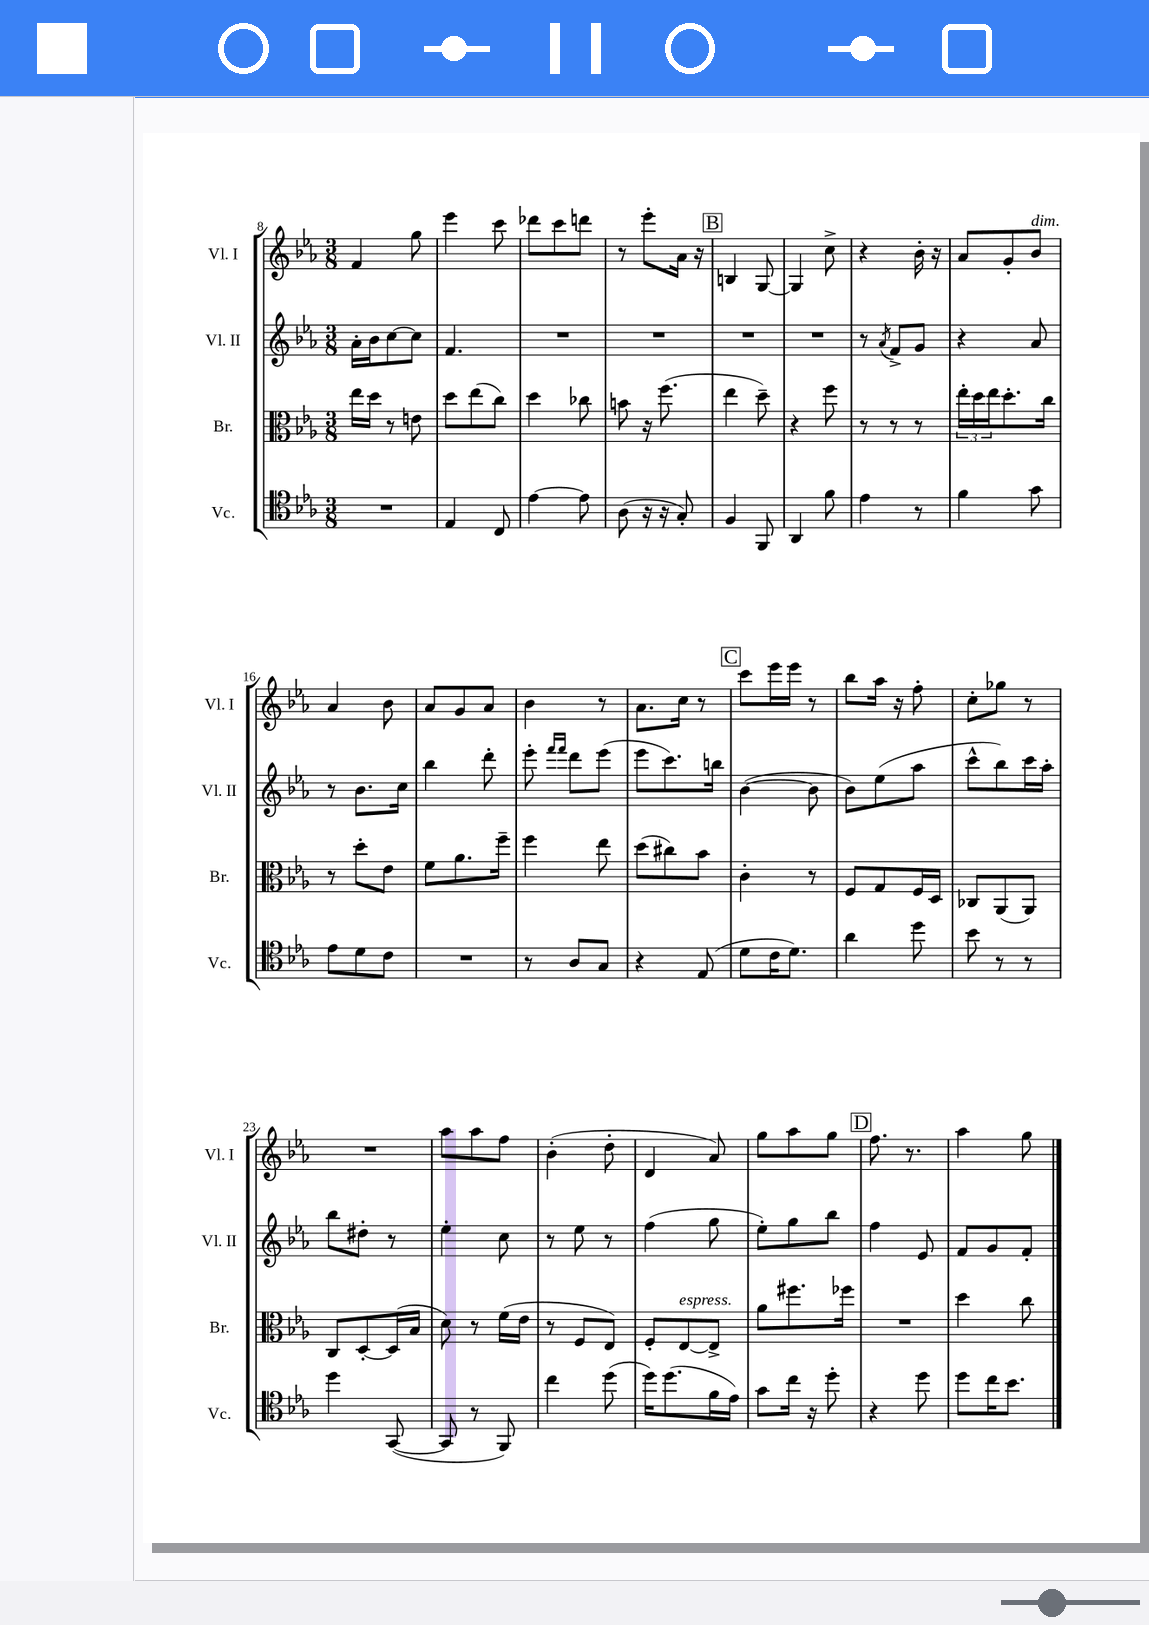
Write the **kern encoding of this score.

**kern	**kern	**kern	**kern
*staff4	*staff3	*staff2	*staff1
*clefC4	*clefC3	*clefG2	*clefG2
*k[b-e-a-]	*k[b-e-a-]	*k[b-e-a-]	*k[b-e-a-]
*M3/8	*M3/8	*M3/8	*M3/8
4.r	16ee-	16a-'	4f
.	16dd	16b-	.
.	8r	[8cc	.
.	8e	8cc]	8gg
=	=	=	=
4E-	8dd	4.f	4eee-
.	(8ee-	.	.
8C	8cc)	.	8ccc
=	=	=	=
[4e-	4dd	4.r	8ddd-
.	.	.	8ccc
8e-]	8cc-	.	8ddd
=	=	=	=
(8A-	8b	4.r	8r
16r	16r	.	8eee-'
16r	(8.ff	.	.
8G')	.	.	16a-
.	.	.	16r
=	=	=	=
4F	4ee-	4.r	4B
8FF	8dd~)	.	[8G
=	=	=	=
4AA-	4r	4.r	4G]
8f	8ff	.	8cc^
=	=	=	=
4e-	8r	8r	4r
.	.	8qa-	.
.	8r	8f^	.
8r	8r	8g	16b-'
.	.	.	16r
=	=	=	=
4f	24ee-'	4r	8a-
.	24dd	.	.
.	24ee-	.	.
.	8.dd'	.	8g'
8g	.	8a-	8b-
.	16cc	.	.
=	=	=	=
8e-	8r	8r	4a-
8d	8dd'	8.b-	.
8c	8e-	.	8b-
.	.	16cc	.
=	=	=	=
4.r	8f	4bb-	8a-
.	8.a-	.	8g
.	.	8ddd'	8a-
.	16ff~	.	.
=	=	=	=
8r	4ff	8eee-'	4b-
.	.	16qqfff	.
.	.	16qqfff	.
8A-	.	8ddd	.
8G	8ee-	(8eee-	8r
=	=	=	=
4r	(8dd	8eee-	8.a-
.	8cc#)	8.ccc)	.
.	.	.	16cc
(8E-	8b-	.	8r
.	.	16bb	.
=	=	=	=
8d	4c'	([4b-	8ccc
16c	.	.	16eee-
8.d)	.	.	16eee-
.	8r	8b-]	8r
=	=	=	=
4a-	8F	8b-)	8bb-
.	8G	(8ee-	16aa-
.	.	.	16r
8dd	16F	8aa-	8ff'
.	16D	.	.
=	=	=	=
8b-	8C-	8ccc^^	8cc'
8r	(8AA-	8bb-)	8gg-
8r	8AA-)	16ccc	8r
.	.	16aa-'	.
=	=	=	=
4dd	8C	8bb-	4.r
.	[8D'	8dd#'	.
([8GG	(16D]	8r	.
.	16B-	.	.
=	=	=	=
8GG]	8d)	4ee-'	8aa-
8r	8r	.	8aa-
8FF)	(16f	8cc	8ff
.	16e-	.	.
=	=	=	=
4cc	8r	8r	(4b-'
.	8F	8ee-	.
(8dd	8E-)	8r	8dd'
=	=	=	=
16dd)	8F'	(4ff	4d
(8.dd	.	.	.
.	[8E-	.	.
16f	8E-^]	8gg	8a-)
16e-)	.	.	.
=	=	=	=
8g	8a-	8ee-')	8gg
16cc	8.ff#	8gg	8aa-
16r	.	.	.
8dd'	.	8bb-	8gg
.	16ff-	.	.
=	=	=	=
4r	4.r	4ff	8.ff
.	.	.	8.r
8dd	.	8e-	.
=	=	=	=
8dd	4dd	8f	4aa-
16cc	.	8g	.
8.b-	.	.	.
.	8cc	8f'	8gg
==	==	==	==
*-	*-	*-	*-
